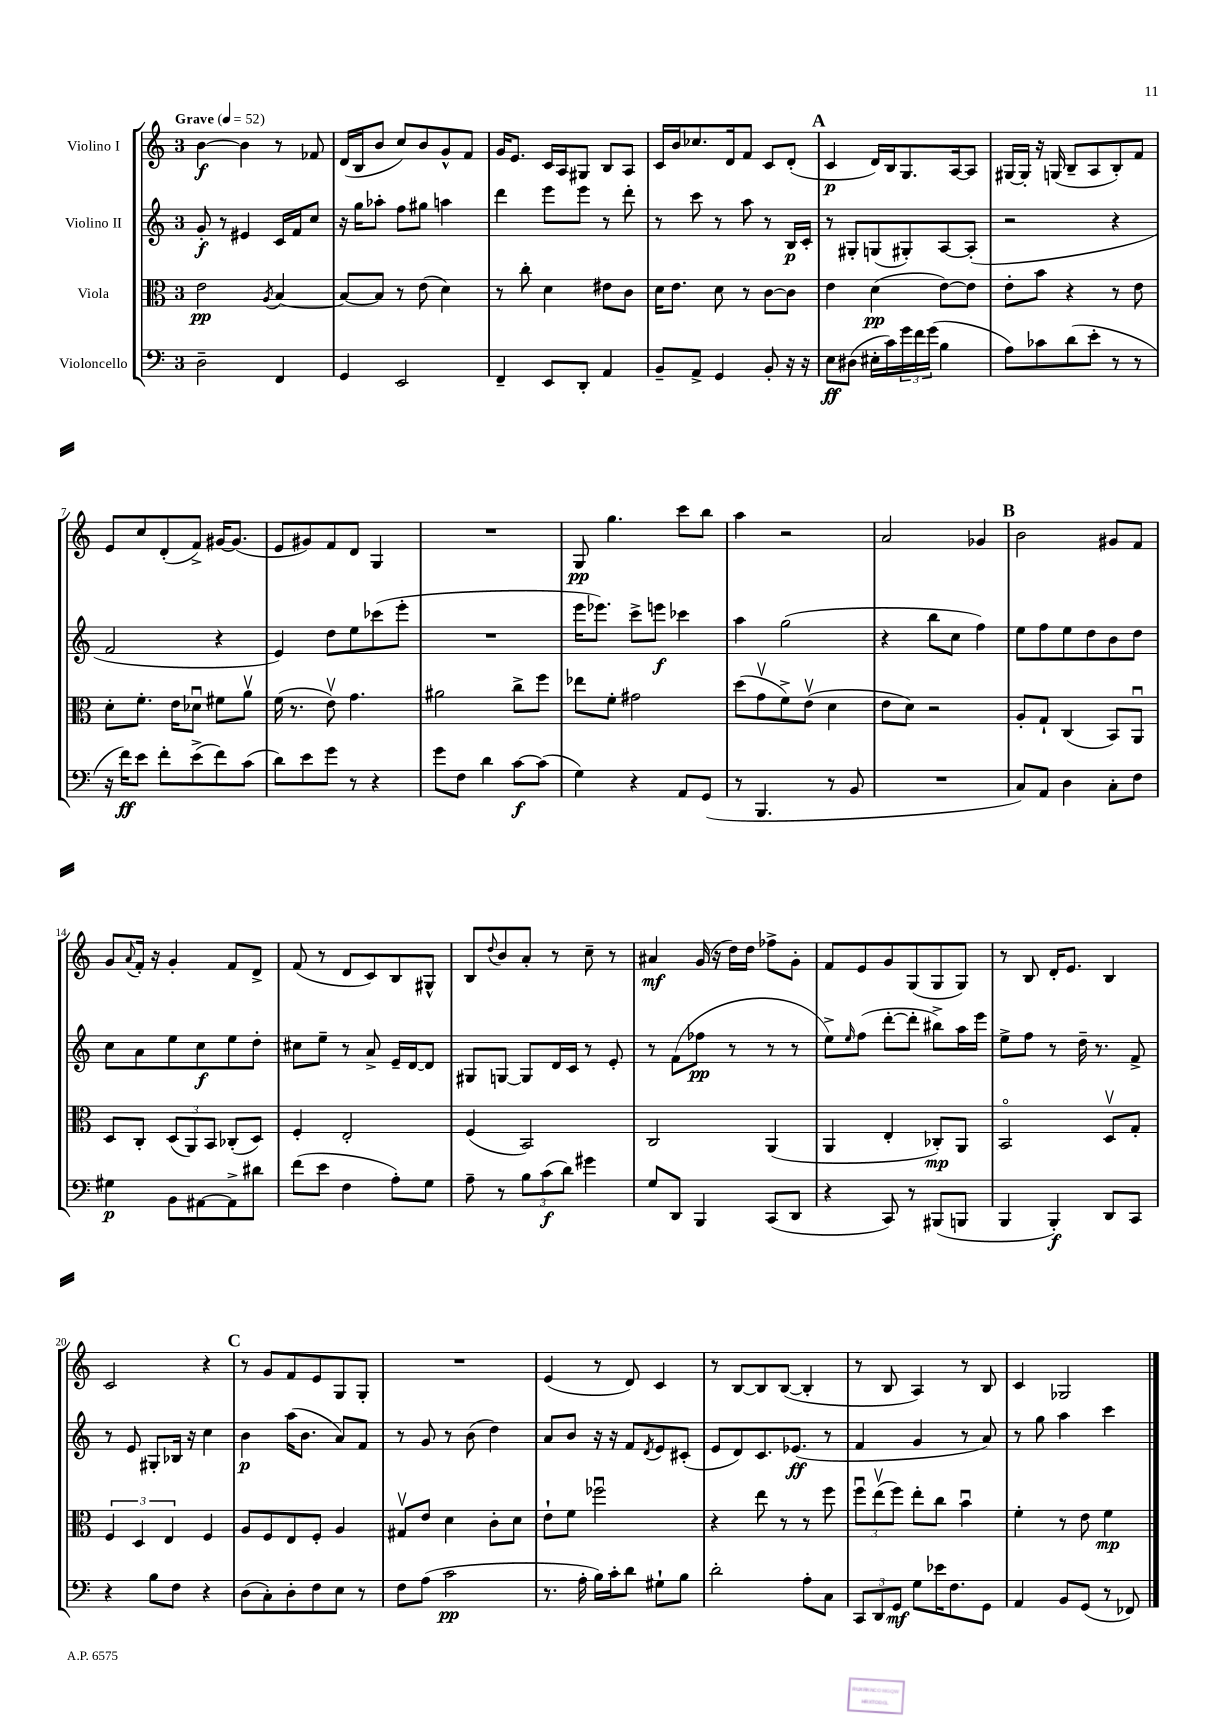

**kern	**dynam	**kern	**dynam	**kern	**dynam	**kern	**dynam
*part4	*part4	*part3	*part3	*part2	*part2	*part1	*part1
*staff4	*staff4	*staff3	*staff3	*staff2	*staff2	*staff1	*staff1
*I"Violoncello	*	*I"Viola	*	*I"Violino II	*	*I"Violino I	*
*clefF4	*	*clefC3	*	*clefG2	*	*clefG2	*
*k[]	*	*k[]	*	*k[]	*	*k[]	*
*M3/4	*	*M3/4	*	*M3/4	*	*M3/4	*
*MM52	*	*MM52	*	*MM52	*	*MM52	*
=1	=1	=1	=1	=1	=1	=1	=1
!	!	!	!	!	!	!LO:TX:a:B:t=Grave	!
2D~\	.	2e\	pp	8g'/	f	[4b\	f
.	.	.	.	8r	.	.	.
.	.	.	.	4e#X/	.	4b\]	.
.	.	8qA/	.	.	.	.	.
4FF/	.	[4B/	.	16c/LL	.	8r	.
.	.	.	.	16f/J	.	.	.
.	.	.	.	8cc/J	.	8f-X/	.
=2	=2	=2	=2	=2	=2	=2	=2
4GG/	.	8B/L_	.	16r	.	(16d/LL	.
.	.	.	.	16gg\KL	.	16B/J	.
.	.	8B/J]	.	8aa-X'\J	.	8b/J	.
2EE/	.	8r	.	8ff\L	.	8cc/L)	.
.	.	(8e\	.	8gg#X\J	.	8b/	.
.	.	4d\)	.	4aan\	.	8g^^/	.
.	.	.	.	.	.	8f/J	.
=3	=3	=3	=3	=3	=3	=3	=3
4FF~/	.	8r	.	4ddd\	.	16g/KL	.
.	.	.	.	.	.	8.e/J	.
.	.	8cc'\	.	.	.	.	.
8EE/L	.	4d\	.	8eee\L	.	16c/LL	.
.	.	.	.	.	.	16A/J	.
8DD'/J	.	.	.	8eee\J	.	8G#X/J	.
4AA/	.	8e#X\L	.	8r	.	8B/L	.
.	.	8c\J	.	8ddd'\	.	8A/J	.
=4	=4	=4	=4	=4	=4	=4	=4
8BB~/L	.	16d\KL	.	8r	.	16c/LL	.
.	.	8.e\J	.	.	.	16b/J	.
8AA^/J	.	.	.	8ccc\	.	8.cc-X/	.
4GG/	.	8d\	.	8r	.	.	.
.	.	.	.	.	.	16d/k	.
.	.	8r	.	8aa\	.	8f/J	.
8BB'/	.	[8c\L	.	8r	.	8c/L	.
16r	.	8c\J]	.	16B/LL	p	(8d'/J	.
16r	.	.	.	16c'/JJ	.	.	.
!!LO:REH:place=s1:t=A
=5	=5	=5	=5	=5	=5	=5	=5
8E\L	ff	4e\	.	8r	.	4c/	p
(8D#X\J	.	.	.	8G#X'/L	.	.	.
16E#X'\LL	.	(4d\	pp	(8Gn/	.	16d/LL)	.
16c\)	.	.	.	.	.	16B/J	.
24g\	.	.	.	8G#X'/)	.	8.G/	.
24f\	.	.	.	.	.	.	.
(24g\JJ	.	.	.	.	.	.	.
4B\	.	[8e\L)	.	[8A/	.	.	.
.	.	.	.	.	.	[16A/k	.
.	.	8e\J]	.	(8A'/J]	.	8A/J]	.
=6	=6	=6	=6	=6	=6	=6	=6
8A\L)	.	8e'\L	.	2r	.	[16G#X/LL	.
.	.	.	.	.	.	16G#'/JJ]	.
8c-X\	.	8b\J	.	.	.	16r	.
.	.	.	.	.	.	(16Gn/	.
(8d\	.	4r	.	.	.	8B~/L	.
8e'\J	.	.	.	.	.	8A/	.
8r	.	8r	.	4r	.	8B'/)	.
8r	.	8e\	.	.	.	8f/J	.
!!LO:LB:g=z
=7	=7	=7	=7	=7	=7	=7	=7
16r	.	8d'\L	.	2f/	.	8e/L	.
16f\KL)	ff	.	.	.	.	.	.
8e\J	.	8.f'\J	.	.	.	8cc/	.
8f'\L	.	.	.	.	.	(8d'/	.
.	.	16e\KL	.	.	.	.	.
(8e^\	.	8d-Xu\J	.	.	.	8f^/J)	.
8f\)	.	8f#X\L	.	4r	.	[16g#X/KL	.
.	.	.	.	.	.	(8.g#/J]	.
(8c\J	.	8av\J	.	.	.	.	.
=8	=8	=8	=8	=8	=8	=8	=8
8d\L)	.	(16f\	.	4e/)	.	8e/L	.
.	.	8.r	.	.	.	.	.
8e\	.	.	.	.	.	8g#X/)	.
8g\J	.	8ev\)	.	8dd\L	.	8f/	.
8r	.	4.g\	.	8ee\	.	8d/J	.
4r	.	.	.	(8ccc-X\	.	4G/	.
.	.	.	.	8eee'\J	.	.	.
=9	=9	=9	=9	=9	=9	=9	=9
8g\L	.	2a#X\	.	2.r	.	2.r	.
8F\J	.	.	.	.	.	.	.
4d\	.	.	.	.	.	.	.
[8c\L	f	8cc^\L	.	.	.	.	.
(8c\J]	.	8ff\J	.	.	.	.	.
=10	=10	=10	=10	=10	=10	=10	=10
4G\)	.	8ee-X\L	.	16eee\KL	.	8G/	pp
.	.	.	.	8.eee-X\J)	.	.	.
.	.	8f'\J	.	.	.	4.gg\	.
4r	.	2g#X\	.	8ccc^\L	.	.	.
.	.	.	.	8eeen\J	f	.	.
8AA/L	.	.	.	4ccc-X\	.	8ccc\L	.
(8GG/J	.	.	.	.	.	8bb\J	.
=11	=11	=11	=11	=11	=11	=11	=11
8r	.	(8dd\L	.	4aa\	.	4aa\	.
4.BBB/	.	8gv\	.	.	.	.	.
.	.	8f^\)	.	(2gg\	.	2r	.
.	.	(8ev\J	.	.	.	.	.
8r	.	4d\	.	.	.	.	.
8BB/	.	.	.	.	.	.	.
=12	=12	=12	=12	=12	=12	=12	=12
2.r	.	8e\L	.	4r	.	2a/	.
.	.	8d\J)	.	.	.	.	.
.	.	2r	.	8bb\L	.	.	.
.	.	.	.	8cc\J	.	.	.
.	.	.	.	4ff\)	.	4g-X/	.
!!LO:REH:place=s1:t=B
=13	=13	=13	=13	=13	=13	=13	=13
8C/L)	.	8A'/L	.	8ee\L	.	2b\	.
8AA/J	.	8G`/J	.	8ff\	.	.	.
4D\	.	(4C/	.	8ee\	.	.	.
.	.	.	.	8dd\	.	.	.
8C'\L	.	8BB/L)	.	8b\	.	8g#X/L	.
8F\J	.	8AAu/J	.	8dd\J	.	8f/J	.
!!LO:LB:g=z
=14	=14	=14	=14	=14	=14	=14	=14
4G#X\	p	8D/L	.	8cc\L	.	8g/L	.
.	.	.	.	.	.	8qqa/	.
.	.	8C'/J	.	8a\	.	16f'/Jk	.
.	.	.	.	.	.	16r	.
8BB\L	.	(12D/L	.	8ee\	.	4g'/	.
.	.	12AA/)	.	.	.	.	.
[8AA#X\	.	.	.	8cc\	f	.	.
.	.	12BB/J	.	.	.	.	.
8AA#^\]	.	(8C-X'/L	.	8ee\	.	8f/L	.
8d#X\J	.	8D/J)	.	8dd'\J	.	8d^/J	.
=15	=15	=15	=15	=15	=15	=15	=15
(8f\L	.	4F'/	.	8cc#X\L	.	(8f/	.
8e\J	.	.	.	8ee~\J	.	8r	.
4F\	.	2E'/	.	8r	.	8d/L	.
.	.	.	.	8a^/	.	8c/)	.
8A'\L)	.	.	.	16e~/LL	.	8B/	.
.	.	.	.	[16d/J	.	.	.
8G\J	.	.	.	8d/J]	.	8G#X^^/J	.
=16	=16	=16	=16	=16	=16	=16	=16
8A~\	.	(4F/	.	8G#X/L	.	8B/L	.
.	.	.	.	.	.	8qqdd/	.
8r	.	.	.	[8Gn/J	.	8b/	.
12B\L	.	2BB/)	.	8G/L]	.	8a'/J	.
(12c\	f	.	.	.	.	.	.
.	.	.	.	16d/L	.	8r	.
12d\J)	.	.	.	.	.	.	.
.	.	.	.	16c/JJ	.	.	.
4g#X\	.	.	.	8r	.	8cc~\	.
.	.	.	.	8e'/	.	8r	.
=17	=17	=17	=17	=17	=17	=17	=17
8G/L	.	2C/	.	8r	.	4a#X/	mf
8DD/J	.	.	.	(8f\L	.	.	.
4BBB/	.	.	.	8ff-X\J	pp	(16g/	.
.	.	.	.	.	.	16r	.
.	.	.	.	8r	.	16dd\LL)	.
.	.	.	.	.	.	16dd\JJ	.
(8CC/L	.	(4AA/	.	8r	.	8ff-X^\L	.
8DD/J	.	.	.	8r	.	8g'\J	.
=18	=18	=18	=18	=18	=18	=18	=18
4r	.	4AA/	.	8ee^\L)	.	8f/L	.
.	.	.	.	16qqee/	.	.	.
.	.	.	.	(8ff\J	.	8e/	.
8CC/)	.	4E'/	.	[8ddd'\L	.	8g/	.
8r	.	.	.	8ddd'\J]	.	(8G/	.
(8BBB#X/L	.	8C-X'/L)	mp	8bb#X^\L)	.	8G/	.
8BBBn/J	.	8AA/J	.	16aa\L	.	8G/J)	.
.	.	.	.	16eee\JJ	.	.	.
=19	=19	=19	=19	=19	=19	=19	=19
4BBB/	.	2BB/	.	8ee^\L	.	8r	.
.	.	.	.	8ff\J	.	8B/	.
4BBB'/)	f	.	.	8r	.	16d'/KL	.
.	.	.	.	.	.	8.e/J	.
.	.	.	.	16dd~\	.	.	.
.	.	.	.	8.r	.	.	.
8DD/L	.	8Dv/L	.	.	.	4B/	.
8CC/J	.	8G'/J	.	8f^/	.	.	.
!!LO:LB:g=z
=20	=20	=20	=20	=20	=20	=20	=20
4r	.	6F/	.	8r	.	2c/	.
.	.	.	.	8e/	.	.	.
.	.	6D/	.	.	.	.	.
8B\L	.	.	.	8G#X'/L	.	.	.
.	.	6E/	.	.	.	.	.
8F\J	.	.	.	16B-X/Jk	.	.	.
.	.	.	.	16r	.	.	.
4r	.	4F/	.	4cc\	.	4r	.
!!LO:REH:place=s1:t=C
=21	=21	=21	=21	=21	=21	=21	=21
(8D\L	.	8A/L	.	4b\	p	8r	.
8C'\)	.	8F/	.	.	.	8g/L	.
8D'\	.	8E/	.	(16aa\KL	.	8f/	.
.	.	.	.	8.b\J	.	.	.
8F\	.	8F'/J	.	.	.	8e/	.
8E\J	.	4A/	.	8a/L)	.	8G/	.
8r	.	.	.	8f/J	.	8G'/J	.
=22	=22	=22	=22	=22	=22	=22	=22
8F\L	.	8G#Xv/L	.	8r	.	2.r	.
(8A\J	.	8e/J	.	8g/	.	.	.
2c\	pp	4d\	.	8r	.	.	.
.	.	.	.	(8b\	.	.	.
.	.	8c'\L	.	4dd\)	.	.	.
.	.	8d\J	.	.	.	.	.
=23	=23	=23	=23	=23	=23	=23	=23
8.r	.	8e`\L	.	8a/L	.	(4e/	.
.	.	8f\J	.	8b/J	.	.	.
16A'\	.	.	.	.	.	.	.
16B\LL)	.	2ff-Xu\	.	16r	.	8r	.
16c'\J	.	.	.	16r	.	.	.
8d\J	.	.	.	8f/L	.	8d/)	.
.	.	.	.	8qd/	.	.	.
8G#X`\L	.	.	.	8e/	.	4c/	.
8B\J	.	.	.	(8c#X'/J	.	.	.
=24	=24	=24	=24	=24	=24	=24	=24
2d'\	.	4r	.	8e/L	.	8r	.
.	.	.	.	8d/)	.	[8B/L	.
.	.	8ee\	.	8.c/	.	8B/]	.
.	.	8r	.	.	.	([8B/J	.
.	.	.	.	(8.e-X/J	ff	.	.
8A'\L	.	8r	.	.	.	4B'/]	.
8C\J	.	8ff\	.	8r	.	.	.
=25	=25	=25	=25	=25	=25	=25	=25
12CC/L	.	12ffu\L	.	4f/	.	8r	.
12DD/	.	(12eev\	.	.	.	.	.
.	.	.	.	.	.	8B/	.
12GG/J	mf	12ff\J)	.	.	.	.	.
8G\L	.	8ee'\L	.	4g/	.	4A/)	.
16e-X\K	.	8cc\J	.	.	.	.	.
8.F\	.	.	.	.	.	.	.
.	.	4bu\	.	8r	.	8r	.
8GG\J	.	.	.	8a/)	.	8B/	.
=26	=26	=26	=26	=26	=26	=26	=26
4AA/	.	4f'\	.	8r	.	4c/	.
.	.	.	.	8gg\	.	.	.
8BB/L	.	8r	.	4aa\	.	2G-X/	.
(8GG/J	.	8e\	.	.	.	.	.
8r	.	4f\	mp	4ccc\	.	.	.
8FF-X/)	.	.	.	.	.	.	.
==	==	==	==	==	==	==	==
*-	*-	*-	*-	*-	*-	*-	*-
